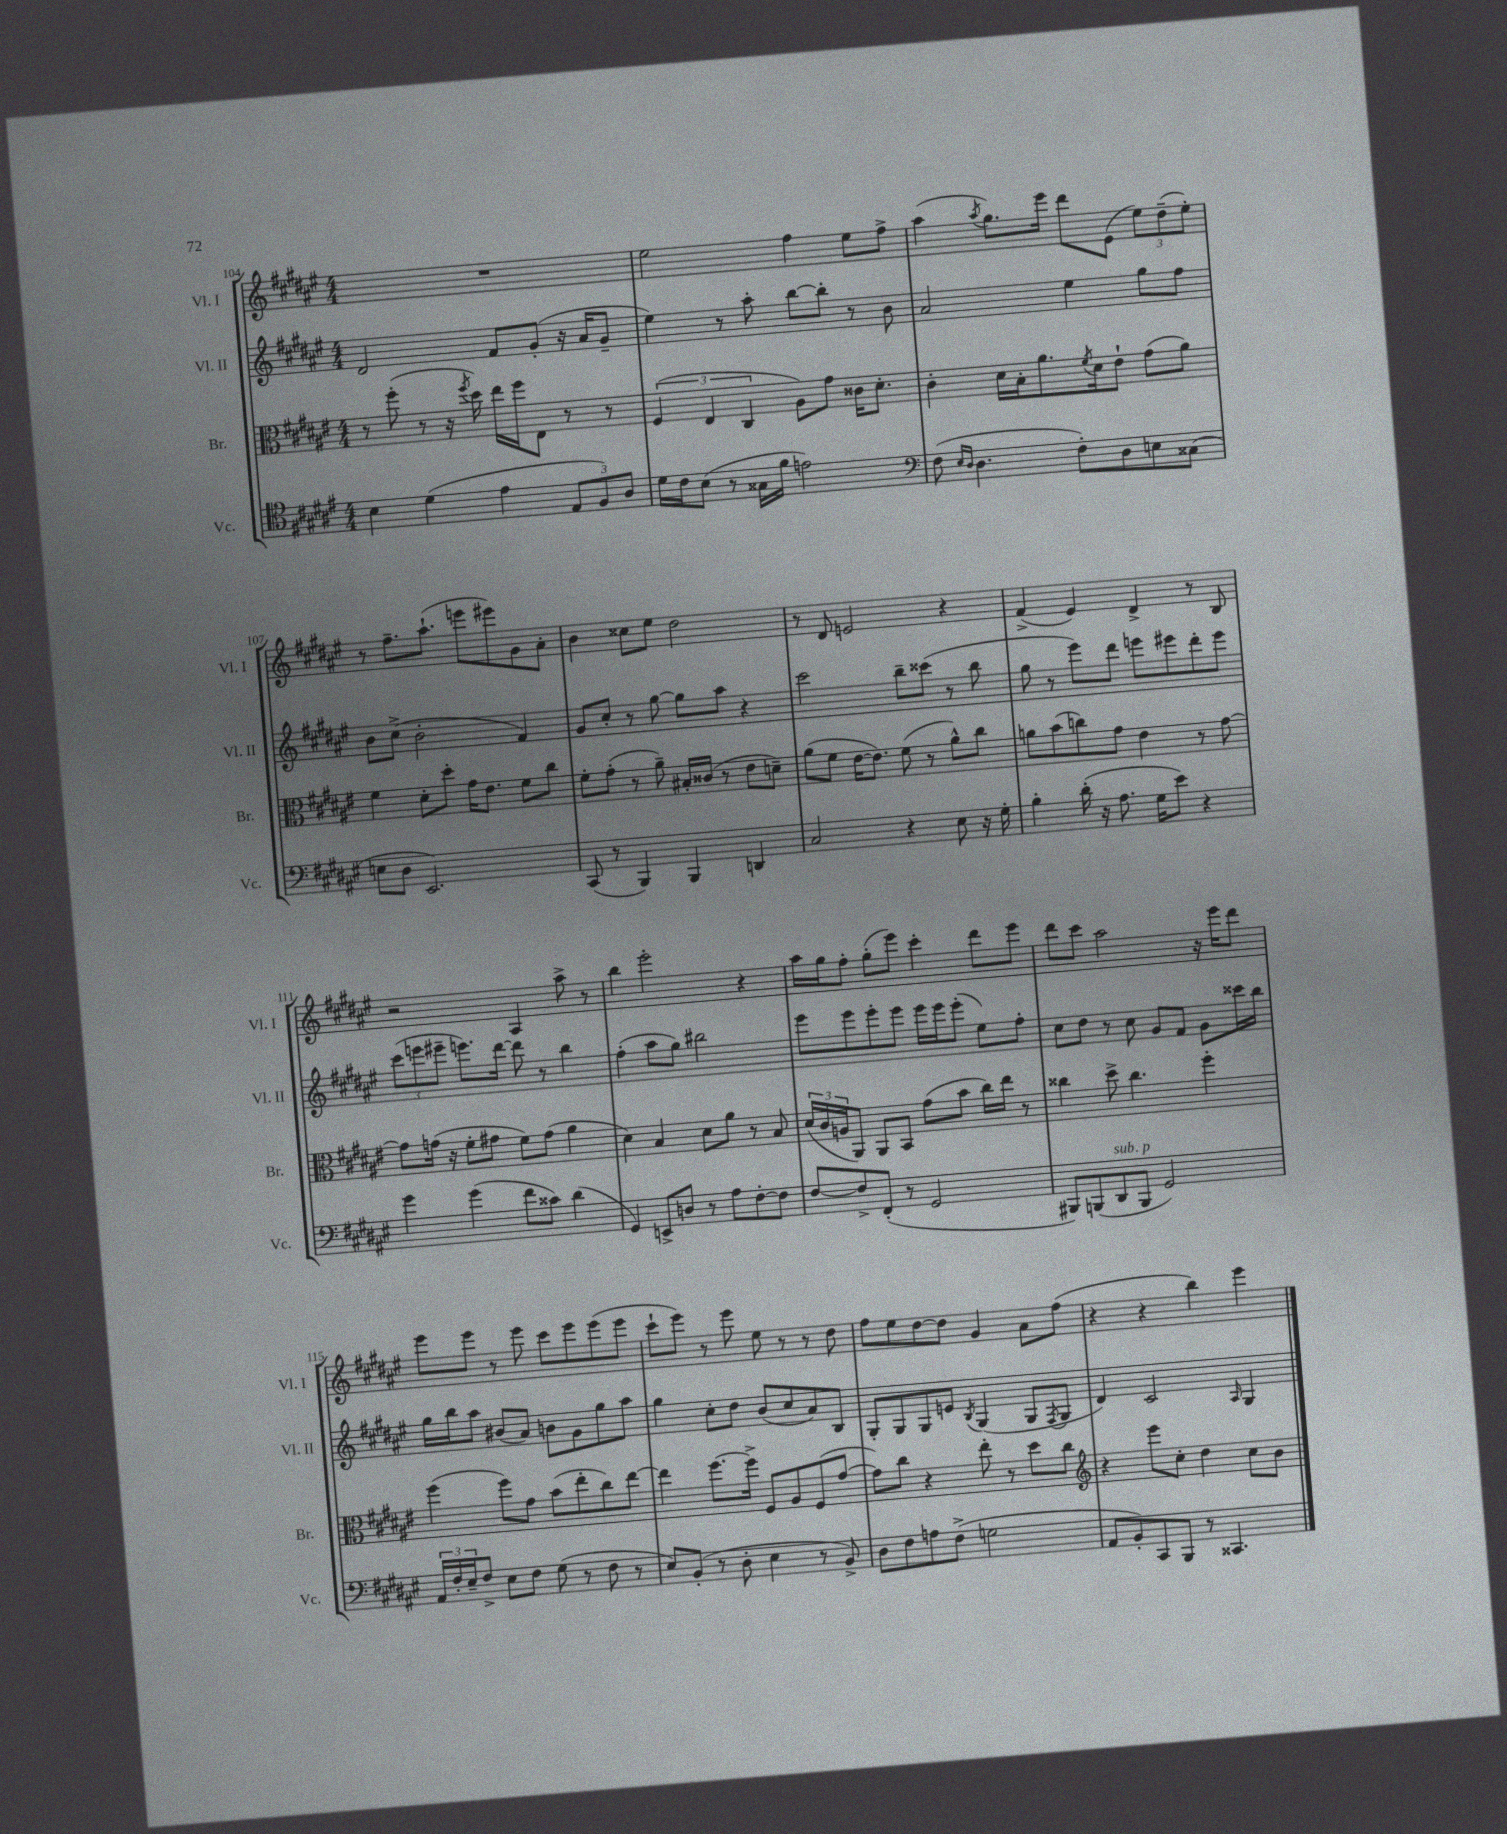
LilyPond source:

<<
\new StaffGroup <<
\new Staff = "s0" \with { instrumentName = "Vl. I" shortInstrumentName = "Vl. I" } {
    \clef treble \key fis \major \numericTimeSignature \time 4/4
    R1 |
    eis''2 fis''4 eis''8 fis''8-> |
    ais''4( \acciaccatura { ais''8 } gis''8.) eis'''16 dis'''8 eis'8( \tuplet 3/2 { eis''8) dis''8--( eis''8-.) } |
    r8 fis''8.-- ais''8.-!( e'''8 eis'''8) gis'8 ais'8-. |
    b'4 cisis''8 eis''8 dis''2 |
    r8 dis'8 e'2 r4 |
    fis'4->( eis'4) dis'4-> r8 b8 |
    r2 ais4 ais''8-> r8 |
    b''4 eis'''2-. r4 |
    ais''16 gis''16 fis''8-. gis''8-.( eis'''8) cis'''4-. dis'''8 eis'''8 |
    dis'''8 cis'''8 ais''2 r16 eis'''16 dis'''8 |
    eis'''8 eis'''8 r8 eis'''8 cis'''8 eis'''8 eis'''8( eis'''8 |
    cis'''8-! eis'''8) r8 eis'''8 eis''8 r8 r8 dis''8 |
    fis''8 eis''8 dis''8~ dis''8 gis'4 ais'8 fis''8( |
    r4 r4 b''4) eis'''4 \bar "|." |
}
\new Staff = "s1" \with { instrumentName = "Vl. II" shortInstrumentName = "Vl. II" } {
    \clef treble \key fis \major \numericTimeSignature \time 4/4
    dis'2 fis'8 gis'8-.( r16 ais'16 gis'8-- |
    eis''4) r8 ais''8-. b''8~ b''8-. r8 b'8 |
    ais'2 eis''4 gis''8 fis''8 |
    b'8 cis''8->( b'2-. fis'4) |
    gis'8 cis''8-. r8 gis''8~ gis''8 ais''8 r4 |
    cis'''2 b''8-- cisis'''8( r8 b''8 |
    gis''8 r8 eis'''8) dis'''8 e'''8 eis'''8 dis'''8-. eis'''8 |
    \tuplet 3/2 { cis'''8( e'''8 eis'''8-- } e'''8.) dis'''16~ dis'''8 r8 b''4 |
    fis''4-.( ais''8 gis''8) bis''2 |
    eis'''8 eis'''8 eis'''8-. eis'''8 eis'''16 eis'''16 eis'''8-.( eis''8) fis''8-. |
    cis''8 dis''8 r8 cis''8 gis'8 fis'8 gis'8 cisis'''16 b''16 |
    gis''16 b''16 ais''8 bis'8( ais'8) b'8 gis'8 gis''8 ais''8 |
    gis''4 cis''8-. dis''8 b'8( cis''8 ais'8) b8 |
    gis8-. gis8 gis8 e'8 \acciaccatura { b8 } gis4( gis8 \acciaccatura { fis8 } gis8 |
    dis'4) cis'2 \grace { ais16 } gis4 \bar "|." |
}
\new Staff = "s2" \with { instrumentName = "Br." shortInstrumentName = "Br." } {
    \clef alto \key fis \major \numericTimeSignature \time 4/4
    r8 fis''8-.( r8 r16 \acciaccatura { fis''8 } dis''16) eis''16 fis''16 eis8 r8 r8 |
    \tuplet 3/2 { fis4( eis4 cis4 } ais8) gis'8 cisis'16 dis'8.-. |
    cis'4-. dis'16 b16-. ais'8. \acciaccatura { fis'8 } dis'16 eis'8-! gis'8( ais'8) |
    fis'4 dis'8-. dis''8-. gis'16 eis'8. fis'8 cis''8 |
    fis'8-. gis'8-.( r8 ais'8--) bis16-. cisis'16( r8 eis'8 d'8--) |
    ais'8( fis'8 eis'16~ eis'8.) fis'8( r8 ais'8-^) cis''8 |
    a'8 b'8( c''8) gis'8 eis'4 r8 gis'8~ |
    gis'8 g'16( r16 fis'8-. gis'8 fis'8) gis'8( ais'4 |
    dis'4) b4 dis'8 ais'8 r8 b8 |
    \tuplet 3/2 { dis'16( cis'16 a16 } ais,8) ais,8 b,8 gis'8( b'8 cis''16) eis''16 r8 |
    cisis''4 dis''8-> cisis''4. fis''4-. |
    fis''4( fis''8) gis'8 b'8( eis''8-. cis''8) eis''8~ |
    eis''4 fis''8.~ fis''16-> fis8 ais8 fis8( gis'8~ |
    gis'8) cis''8 r4 eis''8-. r8 dis''8 cis''8 |
    \clef treble r4 eis'''8 cis''8-. dis''4 cis''8 b'8 \bar "|." |
}
\new Staff = "s3" \with { instrumentName = "Vc." shortInstrumentName = "Vc." } {
    \clef tenor \key fis \major \numericTimeSignature \time 4/4
    b4 dis'4( eis'4 \tuplet 3/2 { eis8 fis8) ais8 } |
    dis'16 cis'16 b8( r8 gisis16 fis'16 e'2) |
    \clef bass fis8( \grace { eis16 dis16 } dis4. fis8-.) dis8 e8 cisis8( |
    e8 dis8 eis,2.) |
    cis,8( r8 b,,4) b,,4 d,4 |
    cis2 r4 eis8 r16 gis16-. |
    b4-. dis'16-.( r16 ais8. gis16 eis'8) r4 |
    gis'4 gis'4( fis'8 cisis'8) dis'4( |
    gis,4) e,8-> d8 r8 ais8 fis8~-. fis8 |
    fis8~ fis8-> fis,8-.( r8 gis,2 |
    bis,,8) b,,8( dis,8^\markup { \italic "sub. p" } b,,8 gis,2) |
    \tuplet 3/2 { ais,16 fis16-. eis16-- } fis8-> eis8 fis8 gis8( r8 fis8 r8 |
    eis8) b,8-.( r8 dis8-. eis4 r8 b,8->) |
    dis8 fis8 a8 fis8->( g2 |
    ais,8 b,8-.) cis,8 b,,8 r8 cisis,4. \bar "|." |
}
>>
>>
\layout { \context { \Score currentBarNumber = #104 } }
